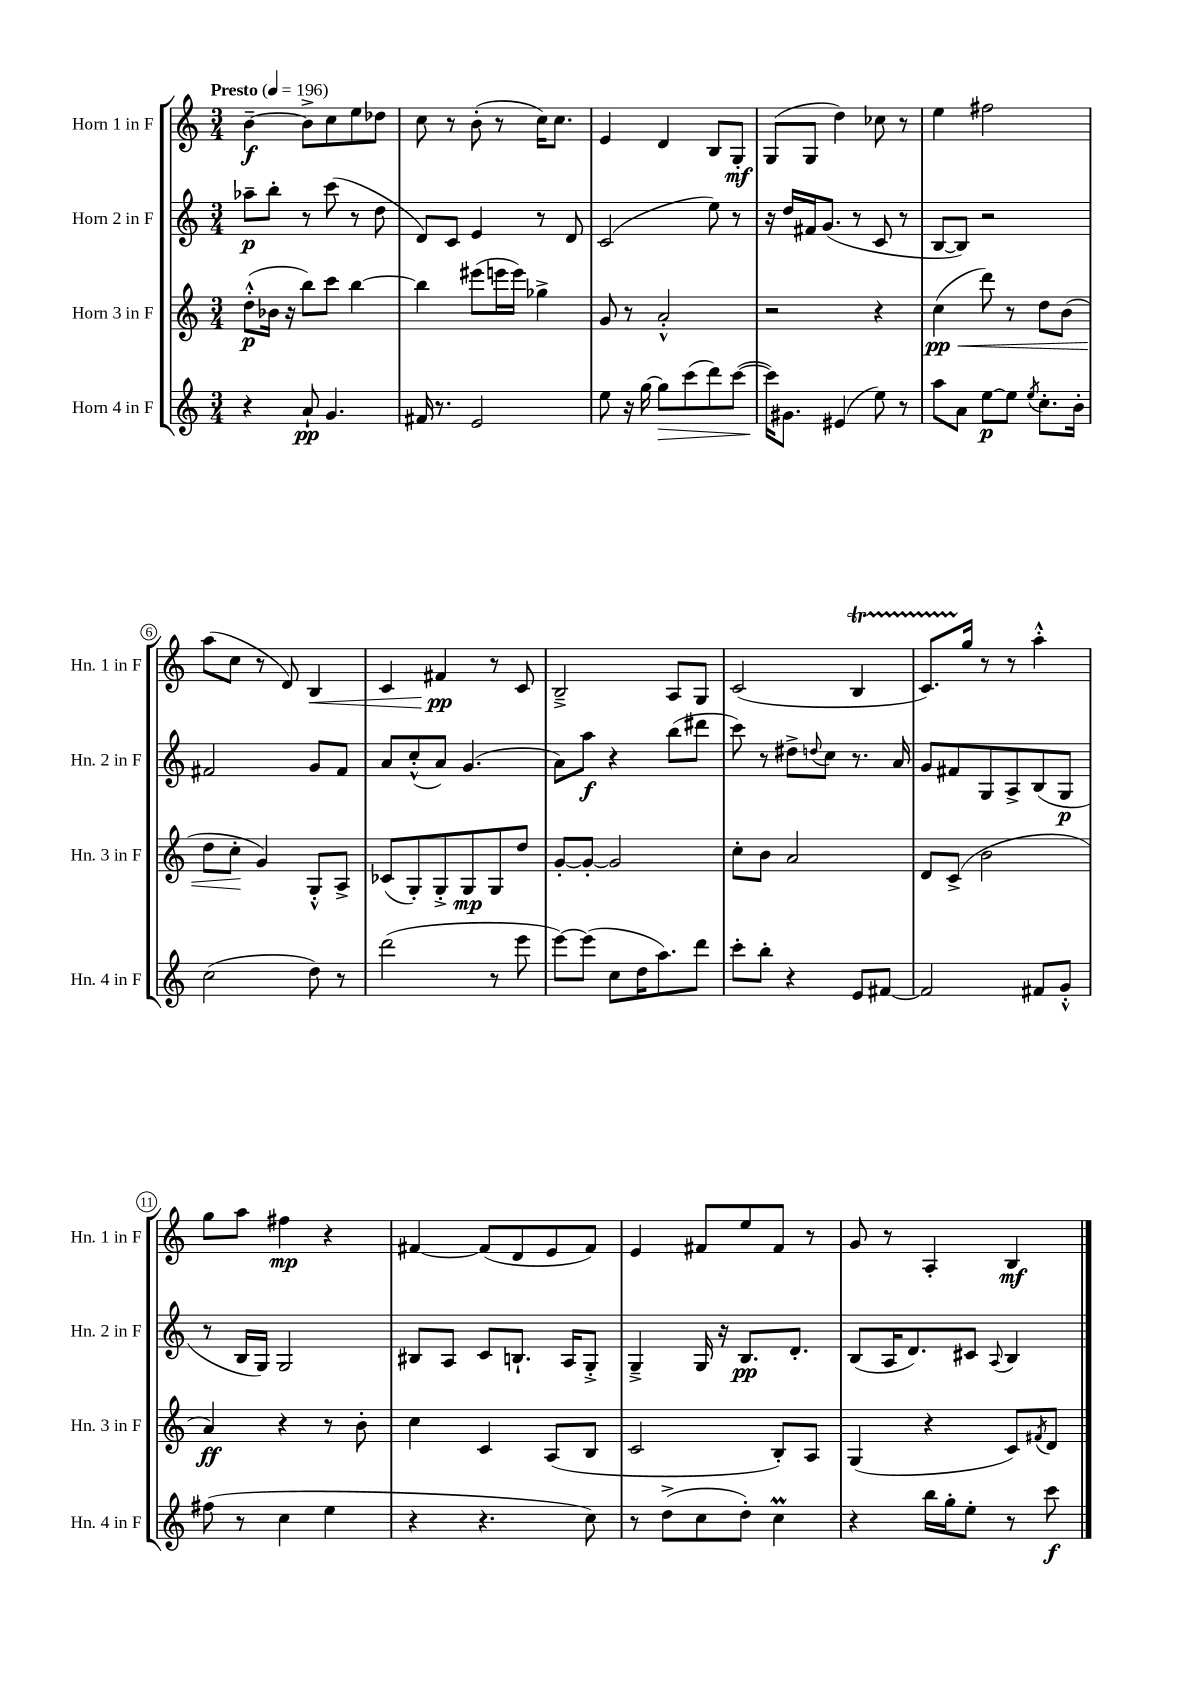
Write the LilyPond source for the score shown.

<<
\new StaffGroup <<
\new Staff = "s0" \with { instrumentName = "Horn 1 in F" shortInstrumentName = "Hn. 1 in F" } {
    \clef treble \key c \major \numericTimeSignature \time 3/4 \tempo "Presto" 4 = 196
    b'4~--\f b'8-> c''8 e''8 des''8 |
    c''8 r8 b'8-.( r8 c''16) c''8. |
    e'4 d'4 b8 g8-.\mf |
    g8( g8 d''4) ces''8 r8 |
    e''4 fis''2 |
    a''8( c''8 r8 d'8) b4\< |
    c'4 fis'4\pp\! r8 c'8 |
    b2---> a8 g8 |
    c'2( b4\startTrillSpan |
    c'8.) g''16\stopTrillSpan r8 r8 a''4-.-^ |
    g''8 a''8 fis''4\mp r4 |
    fis'4~ fis'8( d'8 e'8 fis'8) |
    e'4 fis'8 e''8 fis'8 r8 |
    g'8 r8 a4-. b4\mf \bar "|." |
}
\new Staff = "s1" \with { instrumentName = "Horn 2 in F" shortInstrumentName = "Hn. 2 in F" } {
    \clef treble \key c \major \numericTimeSignature \time 3/4
    aes''8--\p b''8-. r8 c'''8( r8 d''8 |
    d'8) c'8 e'4 r8 d'8 |
    c'2( e''8) r8 |
    r16 d''16 fis'16 g'8.( r8 c'8 r8 |
    b8~ b8) r2 |
    fis'2 g'8 fis'8 |
    a'8 c''8-.-^( a'8) g'4.( |
    a'8) a''8\f r4 b''8( dis'''8 |
    c'''8) r8 dis''8-> \appoggiatura { d''8 } c''8 r8. a'16 |
    g'8 fis'8 g8 a8-> b8( g8\p |
    r8 b16 g16) g2 |
    bis8 a8 c'8 b8.-! a16 g8-.-> |
    g4---> g16 r16 b8.\pp d'8.-. |
    b8( a16 d'8.) cis'8 \appoggiatura { a8 } b4 \bar "|." |
}
\new Staff = "s2" \with { instrumentName = "Horn 3 in F" shortInstrumentName = "Hn. 3 in F" } {
    \clef treble \key c \major \numericTimeSignature \time 3/4
    d''8-.-^\p( bes'16 r16 b''8) c'''8 b''4~ |
    b''4 eis'''8( e'''16 e'''16) ges''4-> |
    g'8 r8 a'2-.-^ |
    r2 r4 |
    c''4\pp\<( d'''8) r8 d''8 b'8( |
    d''8 c''8-.\! g'4) g8-.-^ a8-> |
    ces'8( g8-.) g8-.-> g8\mp g8 d''8 |
    g'8~-. g'8~-. g'2 |
    c''8-. b'8 a'2 |
    d'8 c'8->( b'2 |
    a'4\ff) r4 r8 b'8-. |
    c''4 c'4 a8( b8 |
    c'2 b8-.) a8 |
    g4( r4 c'8) \acciaccatura { fis'8 } d'8 \bar "|." |
}
\new Staff = "s3" \with { instrumentName = "Horn 4 in F" shortInstrumentName = "Hn. 4 in F" } {
    \clef treble \key c \major \numericTimeSignature \time 3/4
    r4 a'8-!\pp g'4. |
    fis'16 r8. e'2 |
    e''8 r16 g''16~ g''8\> c'''8( d'''8) c'''8~( |
    c'''16\!) gis'8. eis'4( e''8) r8 |
    a''8 a'8 e''8~\p e''8 \acciaccatura { e''8 } c''8.-. b'16-. |
    c''2( d''8) r8 |
    d'''2( r8 e'''8 |
    e'''8~) e'''8( c''8 d''16 a''8.) d'''8 |
    c'''8-. b''8-. r4 e'8 fis'8~ |
    fis'2 fis'8 g'8-.-^ |
    fis''8( r8 c''4 e''4 |
    r4 r4. c''8) |
    r8 d''8->( c''8 d''8-.) c''4\prall |
    r4 b''16 g''16-. e''8-. r8 c'''8\f \bar "|." |
}
>>
>>
\layout { \context { \Score \override BarNumber.stencil = #(make-stencil-circler 0.1 0.3 ly:text-interface::print) } }
